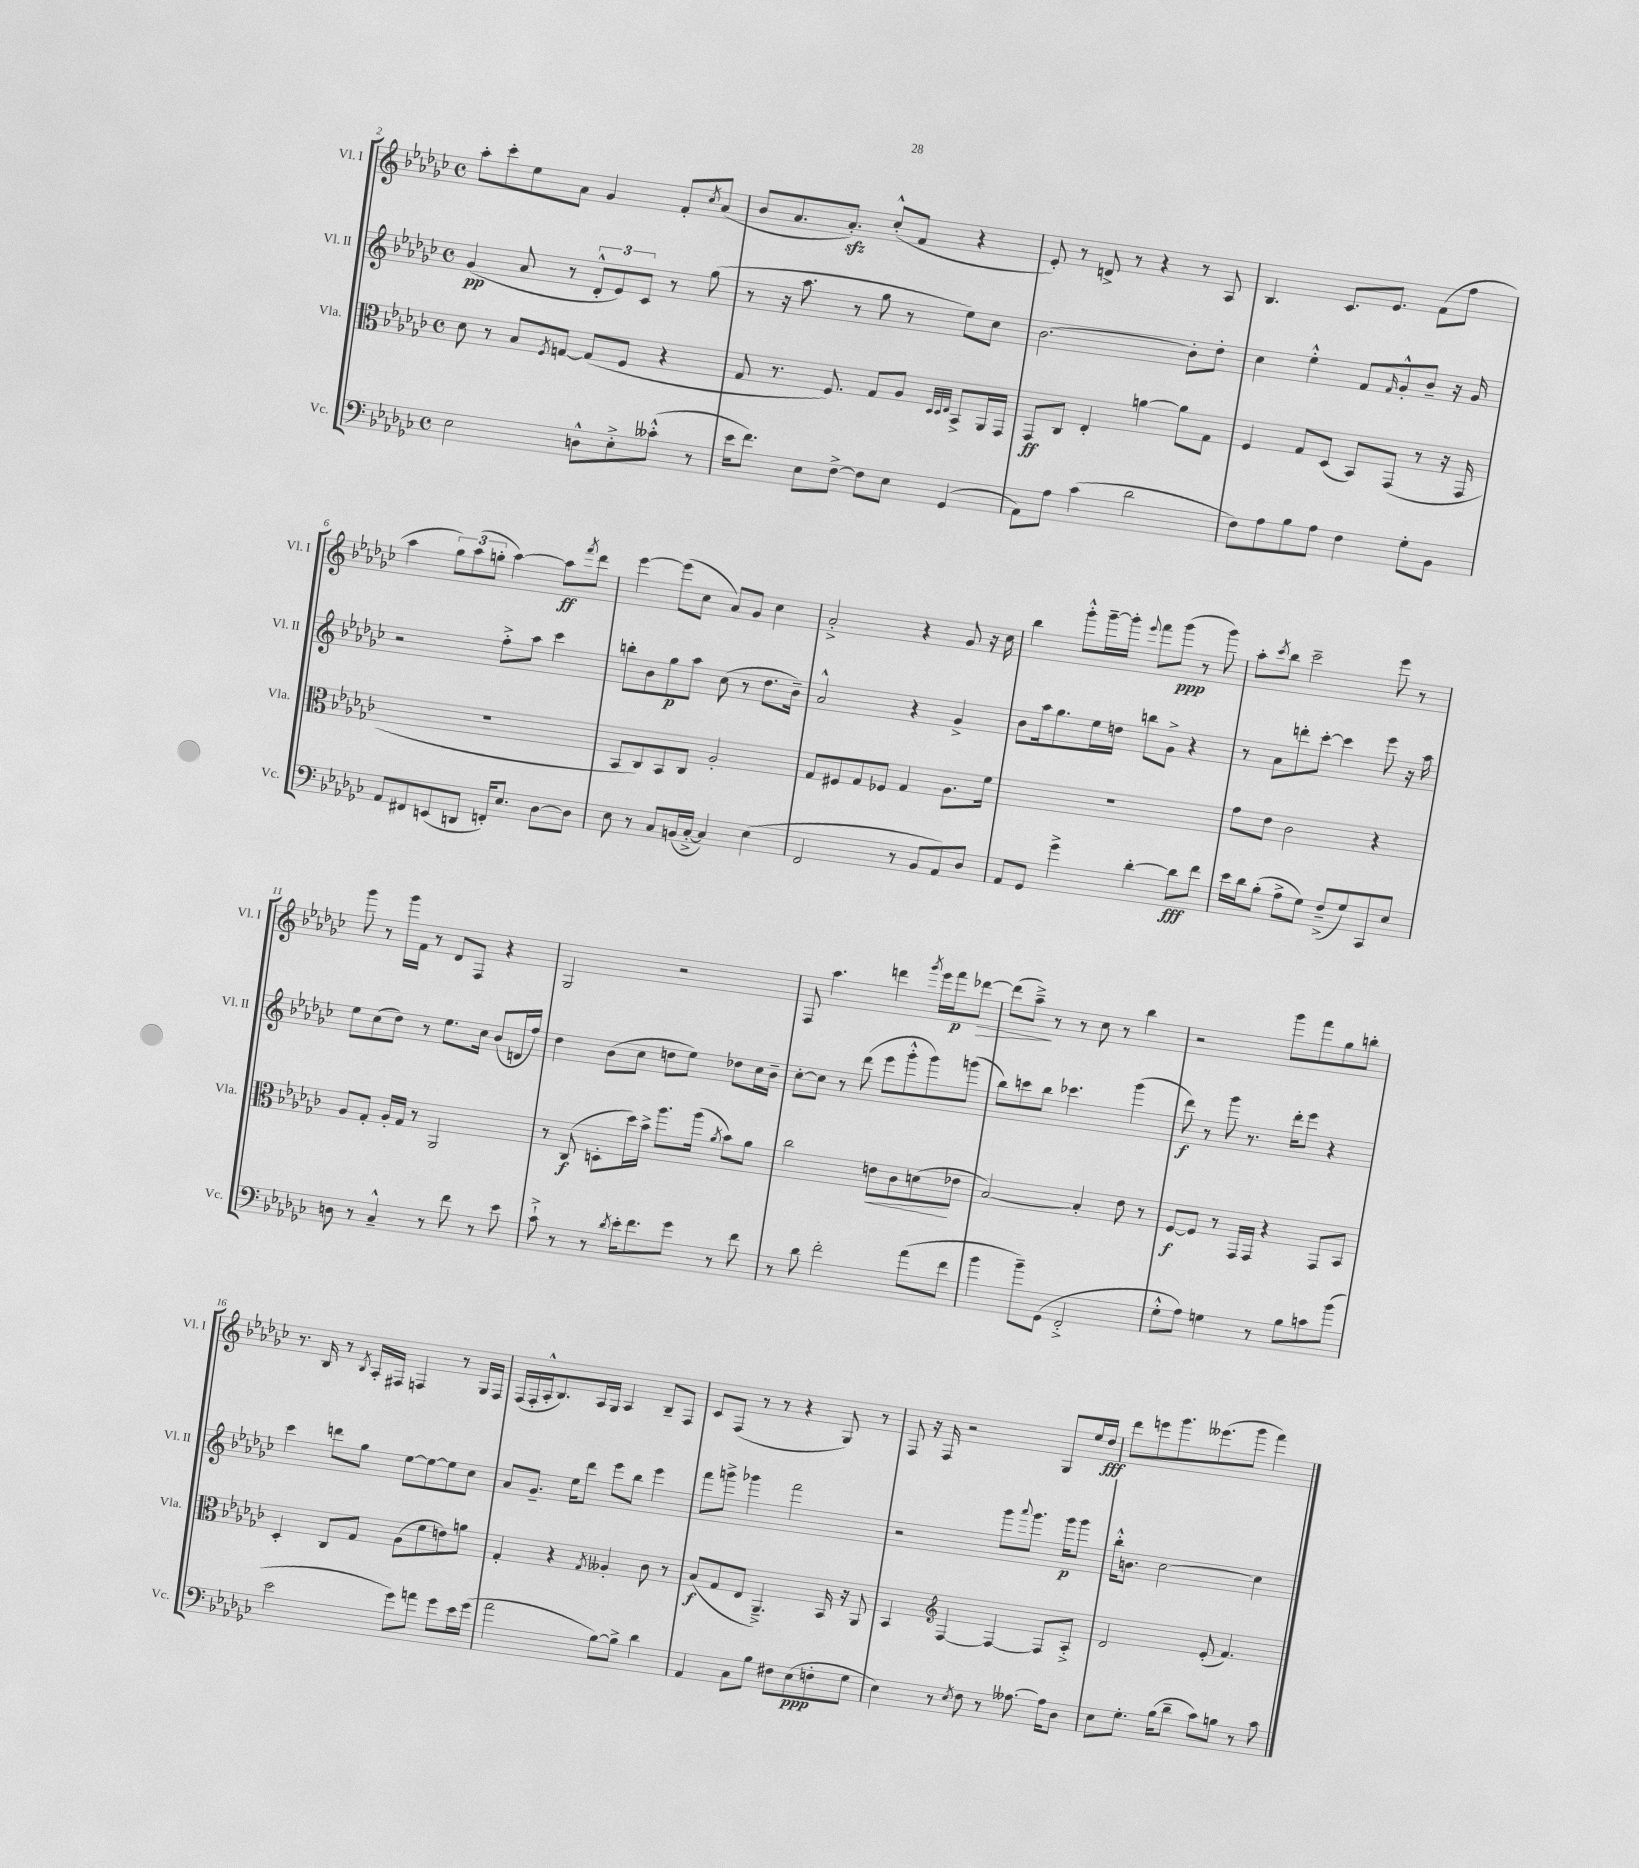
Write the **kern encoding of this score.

**kern	**kern	**kern	**kern
*staff4	*staff3	*staff2	*staff1
*clefF4	*clefC3	*clefG2	*clefG2
*k[b-e-a-d-g-c-]	*k[b-e-a-d-g-c-]	*k[b-e-a-d-g-c-]	*k[b-e-a-d-g-c-]
*M4/4	*M4/4	*M4/4	*M4/4
*met(c)	*met(c)	*met(c)	*met(c)
2E-\	8d-\	(4g-/	8aa-'\L
.	8r	.	8ccc-'\
.	8B-/L	8a-/	8ee-\
.	8qF/	.	.
.	[8G/J	8r	8a-\J
8D^^\L	(8G/]L	12d-'^^/L	4g-/
.	.	12e-/)	.
8E-'^\	8F/J	.	.
.	.	12c-/J	.
(8c--'^^\J	4r	8r	8f'/L
.	.	.	8qcc-/
8r	.	(8gg-\	(8a-/J
=	=	=	=
16e-\LK	8G-/	8r	8b-/L
8.f\J)	.	.	.
.	8.r	16r	8.a-/
.	.	8.aa-\	.
8E-\L	.	.	.
.	8.F/)	.	8.a-'/J)
[8F^\J	.	8r	.
8F\]L	8G-/L	8gg-\	(8cc-'^^/L
8E-\J	8A-/J	8r	8f/J
.	32qqD-/LLL	.	.
.	32qqD-/	.	.
.	32qqE-/JJJ	.	.
(4GG-/	8BB-^/L	8ee-\L)	4r
.	16AA-/L	8cc-\J	.
.	16GG-/JJ	.	.
=	=	=	=
8AA-\L)	8GG-/L	[2.b-\	8e-'/)
8A-\J	8C-/J	.	8r
(4c-\	4E-'/	.	8d^/
.	.	.	8r
2d-\	[4a\	.	4r
.	8a\]L	8b-'\]L	8r
.	8G-\J	8dd-'\J	8A-/
=	=	=	=
8F\L)	4F/	4cc-\	4.B-/
8A-\	.	.	.
8B-\	8G-/L	4ee-'^^\	.
8A-\J	(8D-/J	.	8.c-/L
4F\	8BB-/L)	8f/L	.
.	.	.	8.e-/J
.	.	16qqf/	.
.	(8GG-/J	8g-'^^/	.
8G-'\L	8r	8b-~/J	(8f\L
8BB-\J	16r	16r	8ff\J
.	16GG-/	16g-/	.
=	=	=	=
8AA-/L	1r	2r	4aa-\
8FF#/	.	.	.
(8EE/	.	.	12gg-\L)
.	.	.	(12aa-\
8DD/J	.	.	.
.	.	.	12gg'\J
16FF'/LK)	.	8ff'^\L	[4aa-\)
8.E-/J	.	.	.
.	.	8aa-\J	.
[8D-\L	.	4ccc-\	8aa-\]L
.	.	.	8qfff/
8D-\]J	.	.	8ddd-\J
=	=	=	=
8E-\	8BB-/L	8bb'\L	[4eee-\
8r	8C-/)	8b-\	.
8C-/L	8BB-/	8gg-\	(8eee-\]L
(16BB/L	8C-/J	8aa-\J	8cc-\J
[16C-'^/JJ	.	.	.
4C-/])	2A-'/	(8cc-\	8a-/L)
.	.	8r	8g-/J
(4E-\	.	8.dd-\L	4cc-\
.	.	16b-~\Jk)	.
=	=	=	=
2FF/	8G-/L	2a-^^/	2a-'^/
.	8F#/	.	.
.	8G-/	.	.
.	8F-/J	.	.
8r	4G-/	4r	4r
8BB-/L	.	.	.
8AA-/)	8.A-\L	4g-^/	8g-/
8D-/J	.	.	16r
.	16f\Jk	.	16cc-\
=	=	=	=
8AA-/L	1r	8b-\L	4bb-\
8GG-/J	.	16aa-\k	.
.	.	8.gg-\	.
4g-^\	.	.	8ggg-'^^\L
.	.	16ee-\L	[16ggg-~\L
.	.	16dd\JJ	16ggg-'\]JJ
.	.	.	8qqeee-/
[4d-'\	.	8bb\L	8fff\L
.	.	8g-^\J	(8ggg-\J
8d-\]L	.	4r	8r
8f\J	.	.	8ggg-\)
=	=	=	=
16e-\LL	8g-\L	8r	8aa-'\L
16d-\J	.	.	.
.	.	.	8qccc-/
(8B-'\J	8e-\J	8a-\L	8bb-\J
8A-^\L	2c-\	8ddd'\	2ccc-~\
8G-\J)	.	[8ccc-'\J	.
(8F~^/L	.	4ccc-\]	.
8G-/)	.	.	.
8CC-/	4r	8eee-\	8eee-\
8E-/J	.	16r	8r
.	.	16aa-\	.
=	=	=	=
8D\	8A-/L	8ee-\L	8ggg-\
8r	8G-'/J	(8cc-\	8r
4C-~^^/	16A-'/LL	8dd-\J)	16ggg-\LL
.	16G-/JJ	.	16f\JJ
.	8r	8r	8r
8r	2AA-/	8.ee-\L	8d-/L
8f\	.	.	8F/J
.	.	16cc-\Jk	.
8r	.	(8b-/L	4r
8e-\	.	16d/L	.
.	.	16ff/JJ)	.
=	=	=	=
8c-`^\	8r	4dd-\	2G-/
8r	(8C-/	.	.
8r	8D'\L	(8b-\L	.
8qd-/	.	.	.
16e-'\LK	16dd-\L)	8cc-\J	.
8.f\	16b-^\JJ	.	.
.	8.aa-\L	8dd\L	2r
8g-\J	.	8ee-\J)	.
.	(16aa-\Jk	.	.
.	8qa-/	.	.
8r	8b-\L)	8dd-\L	.
8f\	8a-\J	16cc-\L	.
.	.	16b-~\JJ	.
=	=	=	=
8r	2cc-\	[8cc-'\L	8F/
8d-\	.	8cc-\]J	4.aa-\
2f'\	.	8r	.
.	.	(8ddd-\	.
.	8e\L	8eee-\L	4ddd\
.	8c-\	8ggg-'^^\	.
.	.	.	8qggg-/
(8a-\L	(8d\	8ggg-\)	16eee-\LL
.	.	.	16fff\J
8f\J	8e-\J	(8ggg\J	[8ddd-\J
=	=	=	=
4b-\	[2B-/)	8bb-\L)	(8ddd-\]L
.	.	8ccc\	8aa-~^\J)
8b-~\L)	.	8bb-\J	8r
(8GG-\J	.	4.ccc-\	8r
2FF'^/	4B-'/]	.	8cc-\
.	.	.	8r
.	8e-\	(4ggg-\	4bb-\
.	8r	.	.
=	=	=	=
8G-'^^\L	[8F/L	8ddd-\)	2r
8A-\J)	8F/]J	8r	.
4G\	8r	8ggg-\	.
.	16GG-/LL	8.r	.
.	16GG-/JJ	.	.
8r	4r	.	8ggg-\L
.	.	16ddd-'\LK	.
8B-\L	.	8eee-\J	8fff\
8c\	8GG-/L	4r	8gg-\
(8b-\J	8BB-/J	.	8bb'\J
=	=	=	=
2e-\	4D-'/	4ccc-\	8.r
.	.	.	16B-/
.	8C-/L	8ddd\L	8r
.	.	.	8qB-/
.	8G-/J	8gg-\J	16A-'/LL
.	.	.	16F#/JJ
8g-\L)	(8A-\L	[8ee-\L	4F/
8a\J	8f\	8ee-\_	.
8g-\L	8e\)	8ee-\]	8r
16e-\L	8a\J	8cc-\J	16G-/LL
(16g-\JJ	.	.	16F/JJ
=	=	=	=
2a-\	4G-'/	8a-/L	(16F/LL
.	.	.	16F'/
.	.	8.g-~/J	16A-'^^/J
.	.	.	8.B-/)
.	4r	.	.
.	.	16ee-\LK	.
.	.	8ddd-\J	16A-/L
.	.	.	16G-/JJ
.	8qG-/	.	.
[8B-\L)	4A--'/	8eee-\L	4A-/
8B-^\]J	.	8bb-\J	.
4d-\	8c-\	4eee-\	8B-~/L
.	8r	.	8F/J
=	=	=	=
4AA-/	(8B-/L	8fff\L	8c-/L
.	8G-/	8ggg^\J	(8F/J
8C-\L	8E-/J	4ggg-\	8r
8B-\J	4.AA-~^/)	.	8r
8F#\L	.	2fff\	4r
(8E-\	.	.	.
8F'\	16BB-/	.	8G-/)
.	16r	.	.
8G-\J	8AA-/	.	8r
=	=	=	=
4E-\)	4BB-/	2r	8F/
.	.	.	16r
.	.	.	16F/
*	*clefG2	*	*
8r	[4F/	.	2r
8qE-/	.	.	.
8F\	.	.	.
8r	4F/_	8ggg-\L	.
.	.	8qqaaa-/	.
[8.A--\	.	8.ggg-\J	.
.	8F/]L	.	8G-/L
16A--\]LK	.	16ggg-\LK	.
8D-\J	8A-'^/J	8ggg-\J	16ee-/L
.	.	.	16dd-/JJ
=	=	=	=
8E-\L	2d-/	16bb-'^^\LK	8ddd-\L
.	.	8.b\J	.
8.G-'\J	.	.	8eee\
.	.	[2cc-\	8.ggg-\
(16B-\LK	.	.	.
8d-~\J	.	.	.
.	.	.	(8.eee--\
8c-\L)	(8e-'/	.	.
8B\J	4.f/)	.	8ggg-\J
8r	.	4cc-\]	4fff\)
8c-\	.	.	.
==	==	==	==
*-	*-	*-	*-
